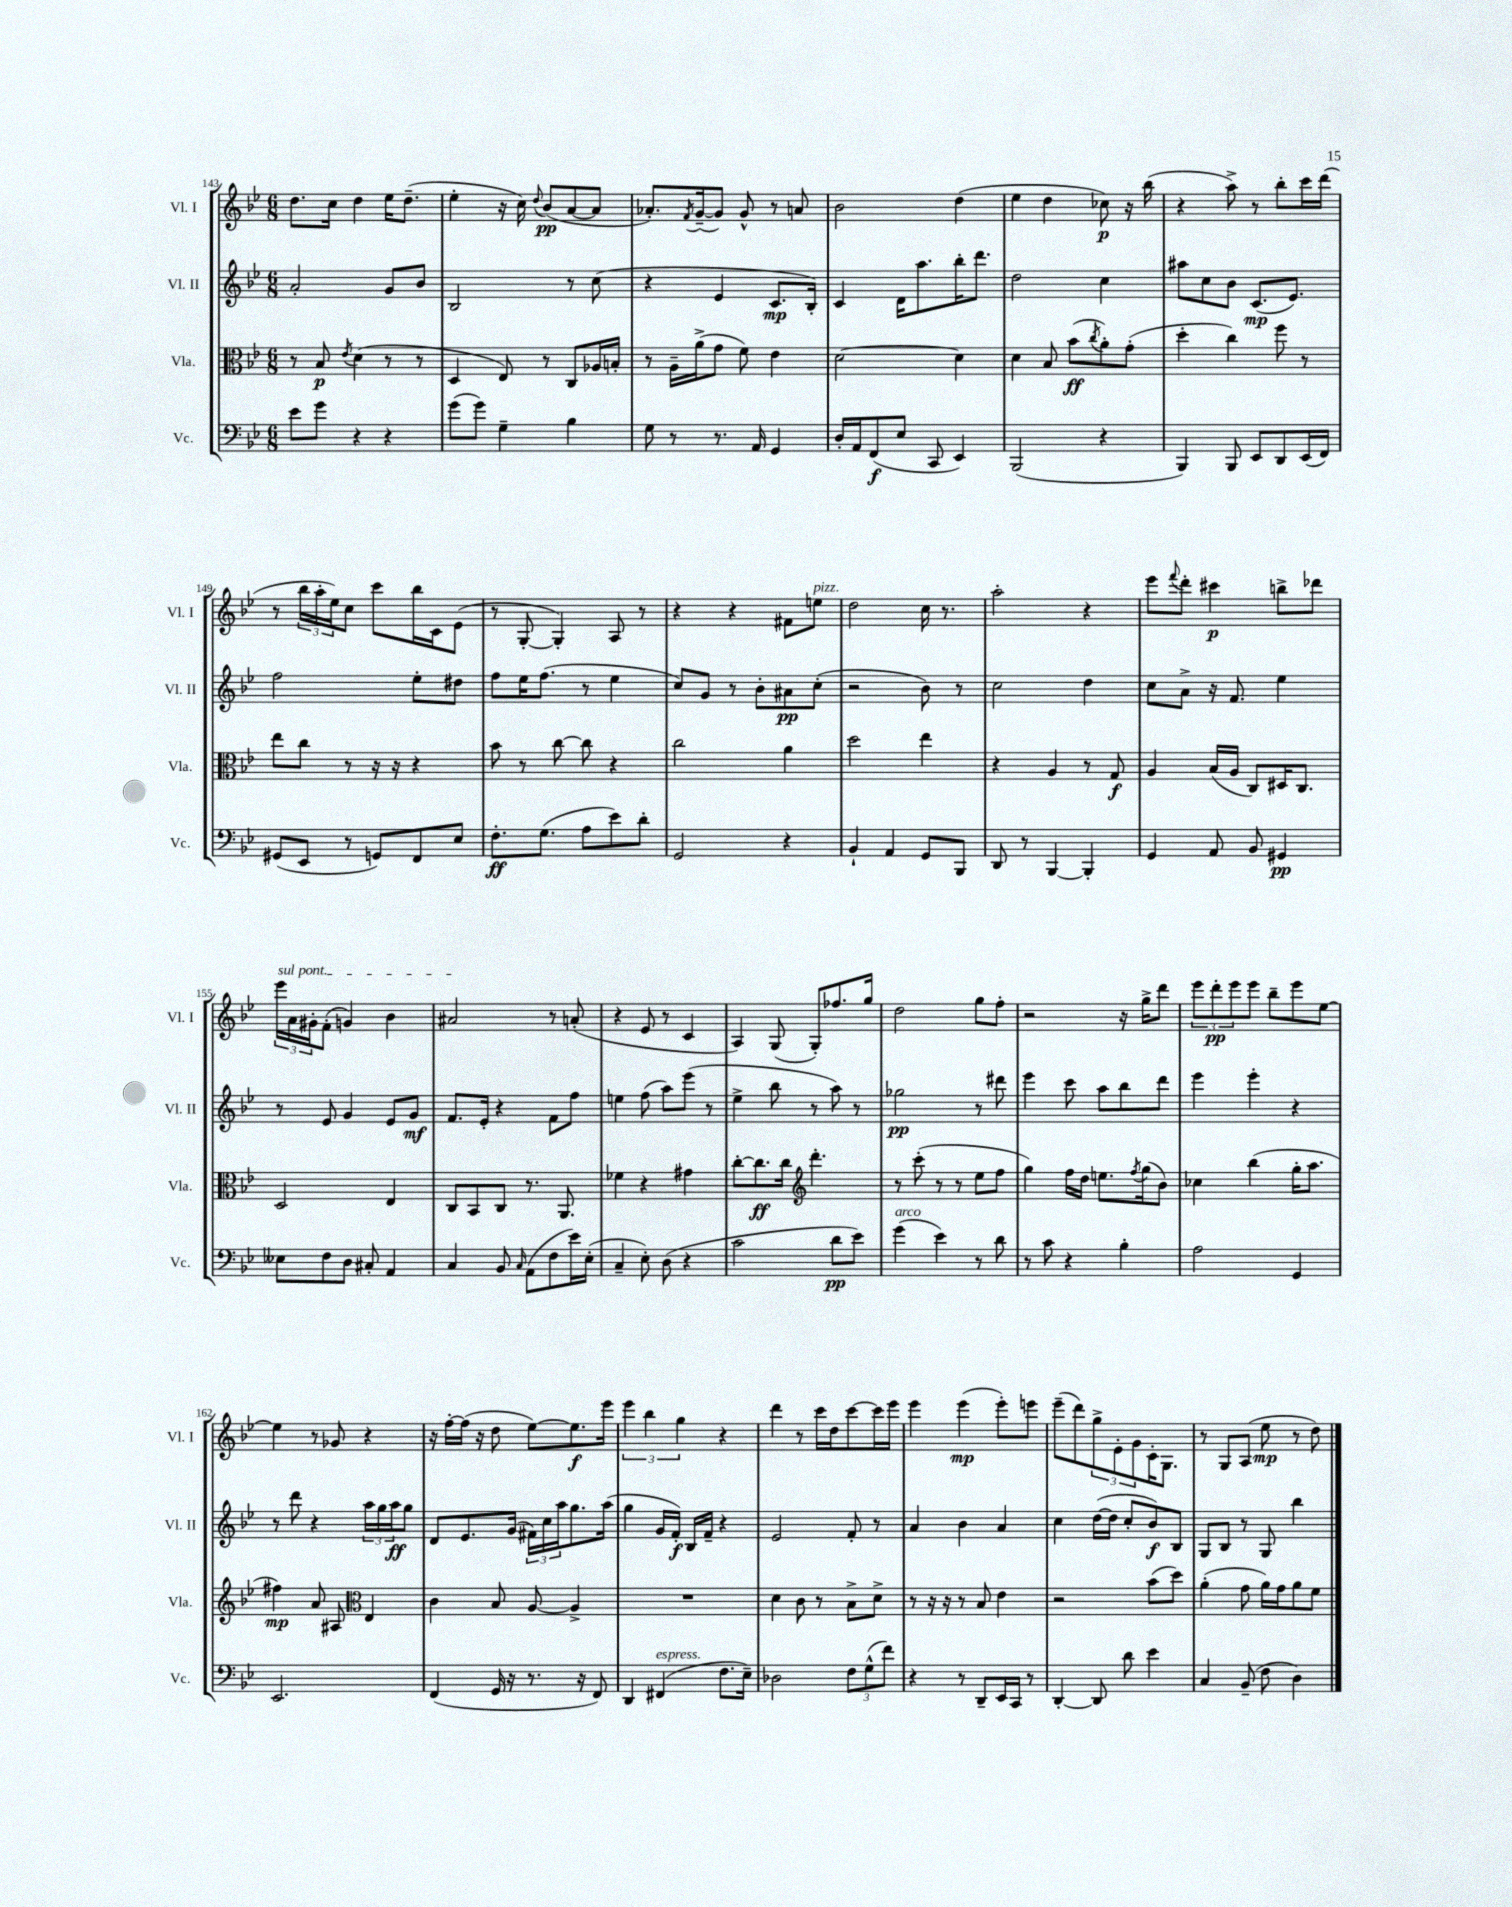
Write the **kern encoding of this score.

**kern	**kern	**kern	**kern
*staff4	*staff3	*staff2	*staff1
*clefF4	*clefC3	*clefG2	*clefG2
*k[b-e-]	*k[b-e-]	*k[b-e-]	*k[b-e-]
*M6/8	*M6/8	*M6/8	*M6/8
8e-	8r	2a'	8.dd
8g	8B-	.	.
.	.	.	16cc
.	8qe-	.	.
4r	(4d	.	4dd
4r	8r	8g	16ee-
.	.	.	(8.dd~
.	8r	8b-	.
=	=	=	=
(8g	4D	2B-	4ee-'
8g)	.	.	.
4G~	8E-)	.	16r
.	.	.	16cc)
.	.	.	8qqdd
.	8r	.	(8b-
4B-	8C	8r	[8a
.	16A-	(8cc	8a]
.	16B'	.	.
=	=	=	=
8G	8r	4r	8.a-')
8r	16A~	.	.
.	.	.	8qf
.	(16a^	.	([16g~
8.r	8g	4e-	8g])
.	8f)	.	8g^^
16AA	.	.	.
4GG	4e-	8.c	8r
.	.	.	8a
.	.	16B-')	.
=	=	=	=
16D'	[2d	4c	2b-
16AA	.	.	.
(8FF	.	.	.
8E-	.	16d	.
.	.	8.aa	.
8CC	.	.	.
4EE-)	4d]	16bb-'	(4dd
.	.	8.ddd	.
=	=	=	=
(2BBB-	4d	2dd	4ee-
.	8B-	.	4dd
.	(8b-	.	.
.	8qcc	.	.
4r	8a')	4cc	8cc-)
.	(8g'	.	16r
.	.	.	(16bb-
=	=	=	=
4BBB-)	4dd'	8aa#	4r
.	.	8cc	.
8BBB-	4cc)	8b-	8aa^)
8EE-	.	(8.c	8r
8DD	8ff	.	8bb-'
.	.	8.e-)	.
(16EE-	8r	.	16ccc
16FF)	.	.	(16ddd
=	=	=	=
(8GG#	8ee-	2ff	8r
8EE-	8cc	.	24bb-
.	.	.	24aa'
.	.	.	24ee-)
8r	8r	.	8cc
8GG)	16r	.	8ccc
.	16r	.	.
8FF	4r	8ee-'	16bb-
.	.	.	16c
8E-	.	8dd#	(8e-
=	=	=	=
8.F'	8b-	8ff	8r
.	8r	16ee-	[8G'
(8.G	.	(8.ff	.
.	[8cc	.	4G'])
8A	8cc]	8r	.
8e-)	4r	4ee-	8A
8d'	.	.	8r
=	=	=	=
2GG	2cc	8cc)	4r
.	.	8g	.
.	.	8r	4r
.	.	8b-'	.
4r	4a	8a#	8f#
.	.	(8cc'	8ee
=	=	=	=
4BB-`	2dd	2r	2dd
4AA	.	.	.
8GG	4ee-	8b-)	16cc
.	.	.	8.r
8BBB-	.	8r	.
=	=	=	=
8DD	4r	2cc	2aa'
8r	.	.	.
[4BBB-	4A	.	.
4BBB-']	8r	4dd	4r
.	8G	.	.
=	=	=	=
4GG	4A	8cc	8eee-
.	.	.	8qqfff
.	.	8a^	8ddd'
8AA	(16B-	16r	4ccc#
.	16A	8.f	.
8BB-	8C)	.	.
4GG#	16D#	4ee-	8bb^
.	8.C	.	.
.	.	.	8ddd-
=	=	=	=
8E--	2D	8r	24eee-
.	.	.	24a
.	.	.	24g#'
8F	.	8e-	(8f'
8D	.	4g	4g)
8C#'	.	.	.
4AA	4E-	8e-	4b-
.	.	8g	.
=	=	=	=
4C	8C	8.f	2a#
.	8BB-	.	.
.	.	16e-'	.
8BB-	8C	4r	.
16qqC	.	.	.
(8AA	8.r	.	.
8F	.	8f	8r
.	8.AA	.	.
16e-)	.	8ff	(8a'
(16E-'	.	.	.
=	=	=	=
4C~	4f-	4ee	4r
8E-')	4r	(8ff	8e-
(8D	.	8aa)	8r
4r	4g#	(8eee-	4c
.	.	8r	.
=	=	=	=
2c	[8cc'	4ee-^	4A)
.	8.cc]	.	.
.	.	8bb-	(8G
.	16cc	.	.
*	*clefG2	*	*
.	4.ddd'	8r	8G')
8d	.	8aa)	8.ff-
8e-)	.	8r	.
.	.	.	16gg
=	=	=	=
(4g	8r	2gg-	2dd
.	(8ccc'	.	.
4e-)	8r	.	.
.	8r	.	.
8r	8ee-	8r	8gg
8d	8ff	8ddd#	8ff'
=	=	=	=
8r	4gg)	4eee-	2r
8c	.	.	.
4r	16ff	8ccc	.
.	16dd	.	.
.	8.ee	8aa	.
4B-'	.	8bb-	16r
.	8qff	.	.
.	(16gg	.	16gg^
.	8b-)	8ddd	8ddd
=	=	=	=
2A	4cc-	4eee-	12eee-
.	.	.	12ddd'
.	.	.	12eee-
.	(4bb-	4eee-'	8eee-
.	.	.	8bb-~
4GG	16gg'	4r	8eee-
.	8.aa	.	.
.	.	.	[8ee-
=	=	=	=
2.EE-	4ff#)	8r	4ee-]
.	.	8ddd	.
.	8a	4r	8r
.	8A#	.	8g-
*	*clefC3	*	*
.	4E-	24aa	4r
.	.	24gg	.
.	.	24aa	.
.	.	8gg	.
=	=	=	=
(4FF	4c	8d	16r
.	.	.	[16ff'
.	.	8.e-	(16ff]
.	.	.	16r
16GG	8B-	.	8dd
16r	.	(16g	.
8.r	[8A	24f#)	[8ee-)
.	.	24cc	.
.	.	24aa	.
.	4A^]	8.gg	8.ee-]
16r	.	.	.
8FF)	.	.	.
.	.	(16aa	16eee-
=	=	=	=
4DD	2.r	4gg	6eee-
.	.	.	6bb-
(4FF#	.	16g	.
.	.	16f')	.
.	.	.	6gg
.	.	16B-	.
.	.	16f~	.
8.F	.	4r	4r
16E-~)	.	.	.
=	=	=	=
2D-	4d	2e-	4ddd
.	8c	.	8r
.	8r	.	16ccc
.	.	.	16dd
12F	8B-^	8f'	[8ccc
(12G^^	.	.	.
.	8d^	8r	16ccc]
12f)	.	.	.
.	.	.	16eee-
=	=	=	=
4r	8r	4a	4eee-
.	16r	.	.
.	16r	.	.
8r	8r	4b-	(4eee-
8DD~	8B-	.	.
16EE-	4e-	4a	8eee-')
16CC	.	.	.
8r	.	.	8eee
=	=	=	=
[4DD'	2r	4cc	(8eee-~
.	.	.	8ddd)
8DD]	.	([16dd	12gg^
.	.	16dd]	.
.	.	.	12e-'
8d	.	8cc'	.
.	.	.	12g
4e-	(8b-	8b-)	16c'
.	.	.	8.G
.	8dd)	8B-	.
=	=	=	=
4C	(4a'	8G	8r
.	.	8B-	8G
(8BB-~	8g	8r	(8A
8F	16a)	8G	8ee-
.	16g	.	.
4D)	8a	4bb-	8r
.	8f	.	8dd)
==	==	==	==
*-	*-	*-	*-
